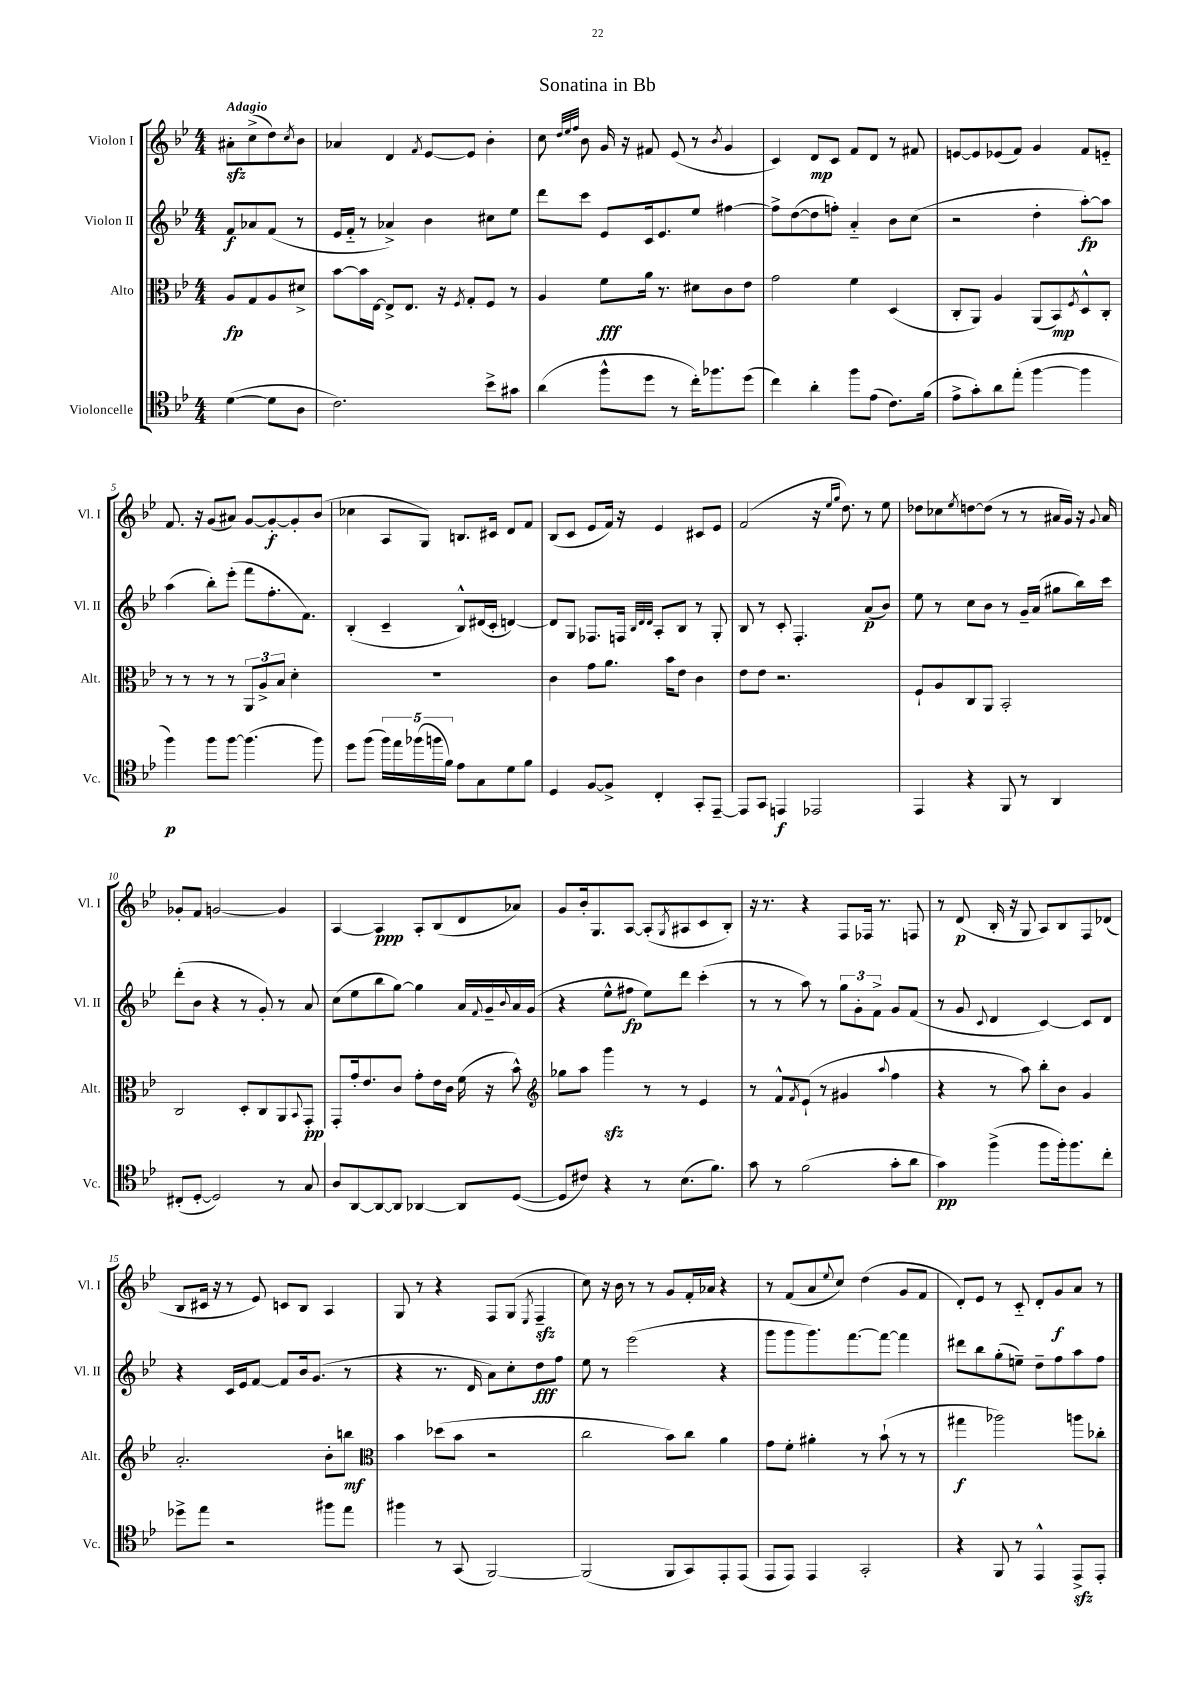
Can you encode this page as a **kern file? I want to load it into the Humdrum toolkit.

**kern	**dynam	**kern	**dynam	**kern	**dynam	**kern	**dynam
*part4	*part4	*part3	*part3	*part2	*part2	*part1	*part1
*staff4	*staff4	*staff3	*staff3	*staff2	*staff2	*staff1	*staff1
*I"Violoncelle	*	*I"Alto	*	*I"Violon II	*	*I"Violon I	*
*I'Vc.	*	*I'Alt.	*	*I'Vl. II	*	*I'Vl. I	*
*clefC4	*	*clefC3	*	*clefG2	*	*clefG2	*
*k[b-e-]	*	*k[b-e-]	*	*k[b-e-]	*	*k[b-e-]	*
*M4/4	*	*M4/4	*	*M4/4	*	*M4/4	*
=	=	=	=	=	=	=	=
!	!	!	!	!	!	!LO:TX:a:B:t=Adagio	!
([4d\	.	8A/L	fp	8f/L	f	8a#Xzz'\L	.
.	.	8G/	.	8a-X/	.	(8cc^\	.
8d\L]	.	8A/	.	(8f/J	.	8dd\)	.
.	.	.	.	.	.	8qcc/	.
8A\J	.	8d#X^/J	.	8r	.	8b-\J	.
=1	=1	=1	=1	=1	=1	=1	=1
2.c\)	.	[8b-\L	.	16e-/LL	.	4a-X/	.
.	.	.	.	16f/JJ	.	.	.
.	.	16b-\L]	.	8r	.	.	.
.	.	[16E-\JJ	.	.	.	.	.
.	.	8E-^/L]	.	4a-X^/)	.	4d/	.
.	.	8.E-/J	.	.	.	.	.
.	.	.	.	.	.	8qf/	.
.	.	.	.	4b-\	.	[8e-/L	.
.	.	16r	.	.	.	.	.
.	.	8qF/	.	.	.	.	.
.	.	8G'/L	.	.	.	8e-/J]	.
8b-^\L	.	8F/J	.	8cc#X\L	.	4b-'\	.
8g#X\J	.	8r	.	8ee-\J	.	.	.
=2	=2	=2	=2	=2	=2	=2	=2
(4a\	.	4A/	.	8ddd\L	.	8cc\	.
.	.	.	.	.	.	32qqdd/LLL	.
.	.	.	.	.	.	32qqee-/	.
.	.	.	.	.	.	32qqff/JJJ	.
.	.	.	.	8ccc\J	.	8b-\	.
8ff^^\L	.	8f\L	fff	8e-/L	.	16g/	.
.	.	.	.	.	.	16r	.
8dd\J	.	16a\Jk	.	16c/k	.	8f#X/	.
.	.	8.r	.	8.e-/	.	.	.
8r	.	.	.	.	.	(8e-/	.
16cc'\KL)	.	8d#X\L	.	8ee-/J	.	8r	.
8.ff-X\	.	.	.	.	.	.	.
.	.	.	.	.	.	8qb-/	.
.	.	8c\	.	[4ff#X\	.	4g/	.
(8dd\J	.	8e-\J	.	.	.	.	.
=3	=3	=3	=3	=3	=3	=3	=3
4cc\)	.	2g\	.	8ff#^\L]	.	4c/)	.
.	.	.	.	([8dd\	.	.	.
4a'\	.	.	.	8dd\]	.	8d/L	mp
.	.	.	.	8ffn'\J)	.	8c/J	.
8ff\L	.	4f\	.	4a/	.	8f/L	.
(8e-\J	.	.	.	.	.	8d/J	.
8.c\L)	.	(4D/	.	8b-\L	.	8r	.
.	.	.	.	(8cc\J	.	8f#X/	.
(16f\Jk	.	.	.	.	.	.	.
=4	=4	=4	=4	=4	=4	=4	=4
8e-^\L	.	8C'/L	.	2r	.	[8en/L	.
8g'\)	.	8AA/J)	.	.	.	8e/]	.
8a\	.	4A/	.	.	.	(8e-X/	.
(8ee-'\J	.	.	.	.	.	8f/J)	.
[4ff\	.	(8AA/L	.	4dd'\	.	4g/	.
.	.	8BB-/)	mp	.	.	.	.
.	.	8qF/	.	.	.	.	.
4ff\]	.	8D^^/	.	[8aa'\L)	fp	8f/L	.
.	.	8C'/J	.	8aa\J]	.	8en/J	.
!!LO:LB:g=z
=5	=5	=5	=5	=5	=5	=5	=5
4ff\)	p	8r	.	(4aa\	.	8.f/	.
.	.	8r	.	.	.	.	.
.	.	.	.	.	.	16r	.
8ff\L	.	8r	.	8bb-'\L)	.	(8g/L	.
[8ff\J	.	8r	.	(8eee-'\J	.	8a#X/J)	.
(4.ff\]	.	12AA/L	.	8fff\L	.	[8g/L	.
.	.	12A^/	.	.	.	.	.
.	.	.	.	8.ff'\	.	8g'/_	f
.	.	12B-/J	.	.	.	.	.
.	.	4d'\	.	.	.	8g'/]	.
.	.	.	.	8.f\J)	.	.	.
8ff\)	.	.	.	.	.	(8b-/J	.
=6	=6	=6	=6	=6	=6	=6	=6
8dd\L	.	1r	.	(4B-'/	.	4cc-X\	.
(8ff\J	.	.	.	.	.	.	.
20ff\LL)	.	.	.	4c~/	.	8A/L	.
20ee-\	.	.	.	.	.	.	.
(20ff-X\	.	.	.	.	.	.	.
.	.	.	.	.	.	8G/J)	.
20ffn\	.	.	.	.	.	.	.
20f\JJ)	.	.	.	.	.	.	.
8e-\L	.	.	.	8B-^^/L)	.	8.Bn/L	.
8G\	.	.	.	(16d#X/L	.	.	.
.	.	.	.	16c'/JJ	.	16c#X/Jk	.
8d\	.	.	.	[4dn/)	.	8d/L	.
8f\J	.	.	.	.	.	8f/J	.
=7	=7	=7	=7	=7	=7	=7	=7
4D/	.	4c\	.	8d/L]	.	(8B-/L	.
.	.	.	.	8G/J	.	8c/J	.
[8F/L	.	8g\L	.	8.F-X/L	.	8e-/L	.
8F^/J]	.	8.a\J	.	.	.	16f/Jk)	.
.	.	.	.	16Fn/Jk	.	16r	.
.	.	.	.	32qqB-/LLL	.	.	.
.	.	.	.	32qqd/	.	.	.
.	.	.	.	32qqd/JJJ	.	.	.
4C'/	.	.	.	8A'/L	.	4e-/	.
.	.	16b-\KL	.	.	.	.	.
.	.	8e-\J	.	8B-/J	.	.	.
8GG'/L	.	4c\	.	8r	.	8c#X/L	.
[8EE-~/J	.	.	.	8G'/	.	8e-/J	.
=8	=8	=8	=8	=8	=8	=8	=8
8EE-/L]	.	8e-\L	.	8B-/	.	(2f/	.
8GG/J	.	8e-\J	.	8r	.	.	.
4EEn/	f	2.r	.	8c'/	.	.	.
.	.	.	.	4.F'/	.	.	.
2EE-X/	.	.	.	.	.	16r	.
.	.	.	.	.	.	16qqee-/LL	.
.	.	.	.	.	.	16qqgg/JJ	.
.	.	.	.	.	.	8.dd\)	.
.	.	.	.	(8a/L	p	8r	.
.	.	.	.	8b-/J)	.	8ee-\	.
=9	=9	=9	=9	=9	=9	=9	=9
4EE-/	.	8F`/L	.	8ee-\	.	8dd-X\L	.
.	.	8A/	.	8r	.	8cc-X\	.
.	.	.	.	.	.	8qee-/	.
4r	.	8C/	.	8cc\L	.	[8ddn\	.
.	.	8AA/J	.	8b-\J	.	(8dd\J]	.
8FF/	.	2BB-'/	.	8r	.	8r	.
8r	.	.	.	16g~/LL	.	8r	.
.	.	.	.	(16a/JJ	.	.	.
4AA/	.	.	.	8gg#X\L	.	16a#X/LL	.
.	.	.	.	.	.	16g/JJ)	.
.	.	.	.	16bb-\L)	.	16r	.
.	.	.	.	.	.	8qqg/	.
.	.	.	.	16ccc\JJ	.	16a#/	.
!!LO:LB:g=z
=10	=10	=10	=10	=10	=10	=10	=10
(8C#X'/L	.	2C/	.	(8ddd'\L	.	8g-X'/L	.
[8D'/J	.	.	.	8b-\J	.	8f/J	.
2D/])	.	.	.	4r	.	[2gn/	.
.	.	8D'/L	.	8r	.	.	.
.	.	8C/	.	8g'/)	.	.	.
8r	.	8AA/	.	8r	.	4g/]	.
.	.	8qqBB-/	.	.	.	.	.
8G/	.	8GG'/J	pp	8a/	.	.	.
=11	=11	=11	=11	=11	=11	=11	=11
8A/L	.	8GG'/L	.	(8cc\L	.	[4A/	.
[8AA/	.	16g'/k	.	8ee-\	.	.	.
.	.	8.e-/	.	.	.	.	.
8AA/_	.	.	.	8bb-\	.	4A/]	ppp
8AA/J]	.	8c/J	.	[8gg\J)	.	.	.
[4AA-X/	.	8g'\L	.	4gg\]	.	8A'/L	.
.	.	16e-\L	.	.	.	(8B-/	.
.	.	16c\JJ	.	.	.	.	.
8AA-/L]	.	(16f\	.	16a/LL	.	8d/	.
.	.	.	.	8qqf/	.	.	.
.	.	16r	.	16g~/	.	.	.
.	.	.	.	8qqb-/	.	.	.
([8D/J	.	8b-^^\)	.	16a/	.	8a-X/J)	.
.	.	.	.	(16g/JJ	.	.	.
=12	=12	=12	=12	=12	=12	=12	=12
*	*	*clefG2	*	*	*	*	*
8D/L]	.	8gg-X\L	.	4r	.	8g/L	.
8c#X/J)	.	8aa\J	.	.	.	16b-'/k	.
.	.	.	.	.	.	8.G/	.
4r	.	4gggzz\	.	8ee-^^\L	.	.	.
.	.	.	.	8ff#X\J	fp	[8A/J	.
8r	.	8r	.	8ee-\L)	.	(8A'/L]	.
.	.	.	.	.	.	8qG/	.
(8.B-\L	.	8r	.	8ddd\J	.	8A#X/	.
.	.	4e-/	.	(4ccc'\	.	8c/	.
8.f\J)	.	.	.	.	.	.	.
.	.	.	.	.	.	8B-'/J)	.
=13	=13	=13	=13	=13	=13	=13	=13
8g\	.	8r	.	8r	.	16r	.
.	.	.	.	.	.	8.r	.
8r	.	8f^^/L	.	8r	.	.	.
.	.	8qf/	.	.	.	.	.
(2f\	.	(8e-`/J	.	8aa\)	.	4r	.
.	.	8r	.	8r	.	.	.
.	.	4g#X/	.	12gg\L	.	8F/L	.
.	.	.	.	12g'\	.	.	.
.	.	.	.	.	.	16F-X/Jk	.
.	.	.	.	12f^\J	.	.	.
.	.	.	.	.	.	8.r	.
.	.	8qqaa/	.	.	.	.	.
8g'\L	.	4ff\	.	8g/L	.	.	.
8a\J	.	.	.	(8f/J	.	8Fn/	.
=14	=14	=14	=14	=14	=14	=14	=14
4g\)	pp	4r	.	8r	.	8r	.
.	.	.	.	8g/	.	(8d/	p
.	.	.	.	8qqc/	.	.	.
(4ff^\	.	8r	.	4d/	.	16B-'/	.
.	.	.	.	.	.	16r	.
.	.	8aa\)	.	.	.	8G/	.
8ff\L	.	8bb-'\L	.	[4c/)	.	8A/L)	.
16ff'\k)	.	8b-\J	.	.	.	8B-/	.
8.ff\	.	.	.	.	.	.	.
.	.	4g/	.	8c/L]	.	8F/	.
8cc'\J	.	.	.	8d/J	.	(8d-X/J	.
!!LO:LB:g=z
=15	=15	=15	=15	=15	=15	=15	=15
8dd-X^\L	.	2.a'/	.	4r	.	8B-/L	.
8ee-\J	.	.	.	.	.	16c#X/Jk	.
.	.	.	.	.	.	16r	.
2r	.	.	.	16c/LL	.	8r	.
.	.	.	.	16e-/J	.	.	.
.	.	.	.	[8f/J	.	8e-/)	.
.	.	.	.	8f/L]	.	8cn/L	.
.	.	.	.	16b-/k	.	8B-/J	.
.	.	.	.	(8.g/J	.	.	.
8ff#X\L	.	8b-'\L	.	.	.	4A/	.
8ee-\J	.	8bbn\J	mf	8r	.	.	.
=16	=16	=16	=16	=16	=16	=16	=16
*	*	*clefC3	*	*	*	*	*
4ff#X\	.	4b-\	.	4r	.	8G/	.
.	.	.	.	.	.	8r	.
8r	.	(8dd-X\L	.	8.r	.	4r	.
(8GG/	.	8b-\J	.	.	.	.	.
.	.	.	.	16d/	.	.	.
[2FF/)	.	2r	.	8a\L)	.	8F/L	.
.	.	.	.	8cc'\	.	(8G/J	.
.	.	.	.	.	.	8qE-/	.
.	.	.	.	8dd\	fff	4Fzz~/	.
.	.	.	.	8ff\J	.	.	.
=17	=17	=17	=17	=17	=17	=17	=17
(2FF/]	.	2cc\	.	8ee-\	.	8cc\)	.
.	.	.	.	8r	.	16r	.
.	.	.	.	.	.	16b-\	.
.	.	.	.	(2eee-\	.	8r	.
.	.	.	.	.	.	8r	.
8FF/L	.	8b-\L)	.	.	.	8g/L	.
8GG/)	.	8cc\J	.	.	.	16f'/L	.
.	.	.	.	.	.	16a-X/JJ	.
8EE-'/	.	4a\	.	4r	.	4r	.
(8EE-/J	.	.	.	.	.	.	.
=18	=18	=18	=18	=18	=18	=18	=18
8EE-/L	.	8g\L	.	8ggg\L	.	8r	.
8EE-/J)	.	8f'\J	.	8ggg\	.	(8f/L	.
4EE-/	.	4a#X'\	.	8.ggg\)	.	8a/	.
.	.	.	.	.	.	8qqee-/	.
.	.	.	.	.	.	8cc/J)	.
.	.	.	.	[8.fff\	.	.	.
2GG'/	.	8r	.	.	.	(4dd\	.
.	.	(8b-`\	.	8fff\J_	.	.	.
.	.	8r	.	4fff\]	.	8g/L	.
.	.	8r	.	.	.	8f/J	.
=19	=19	=19	=19	=19	=19	=19	=19
4r	.	4gg#X\	f	8ddd#X\L	.	8d'/L)	.
.	.	.	.	8bb-\	.	8e-/J	.
8FF/	.	2aa-X\)	.	(8gg'\	.	8r	.
8r	.	.	.	8een~\J)	.	8c/	.
4EE-^^/	.	.	.	8dd~\L	.	8d'/L	.
.	.	.	.	8ff\	.	8g/	f
8EE-zz^/L	.	8aan\L	.	8aa\	.	8a/J	.
8EE-'/J	.	8cc-X'\J	.	8ff\J	.	8r	.
==	==	==	==	==	==	==	==
*-	*-	*-	*-	*-	*-	*-	*-
